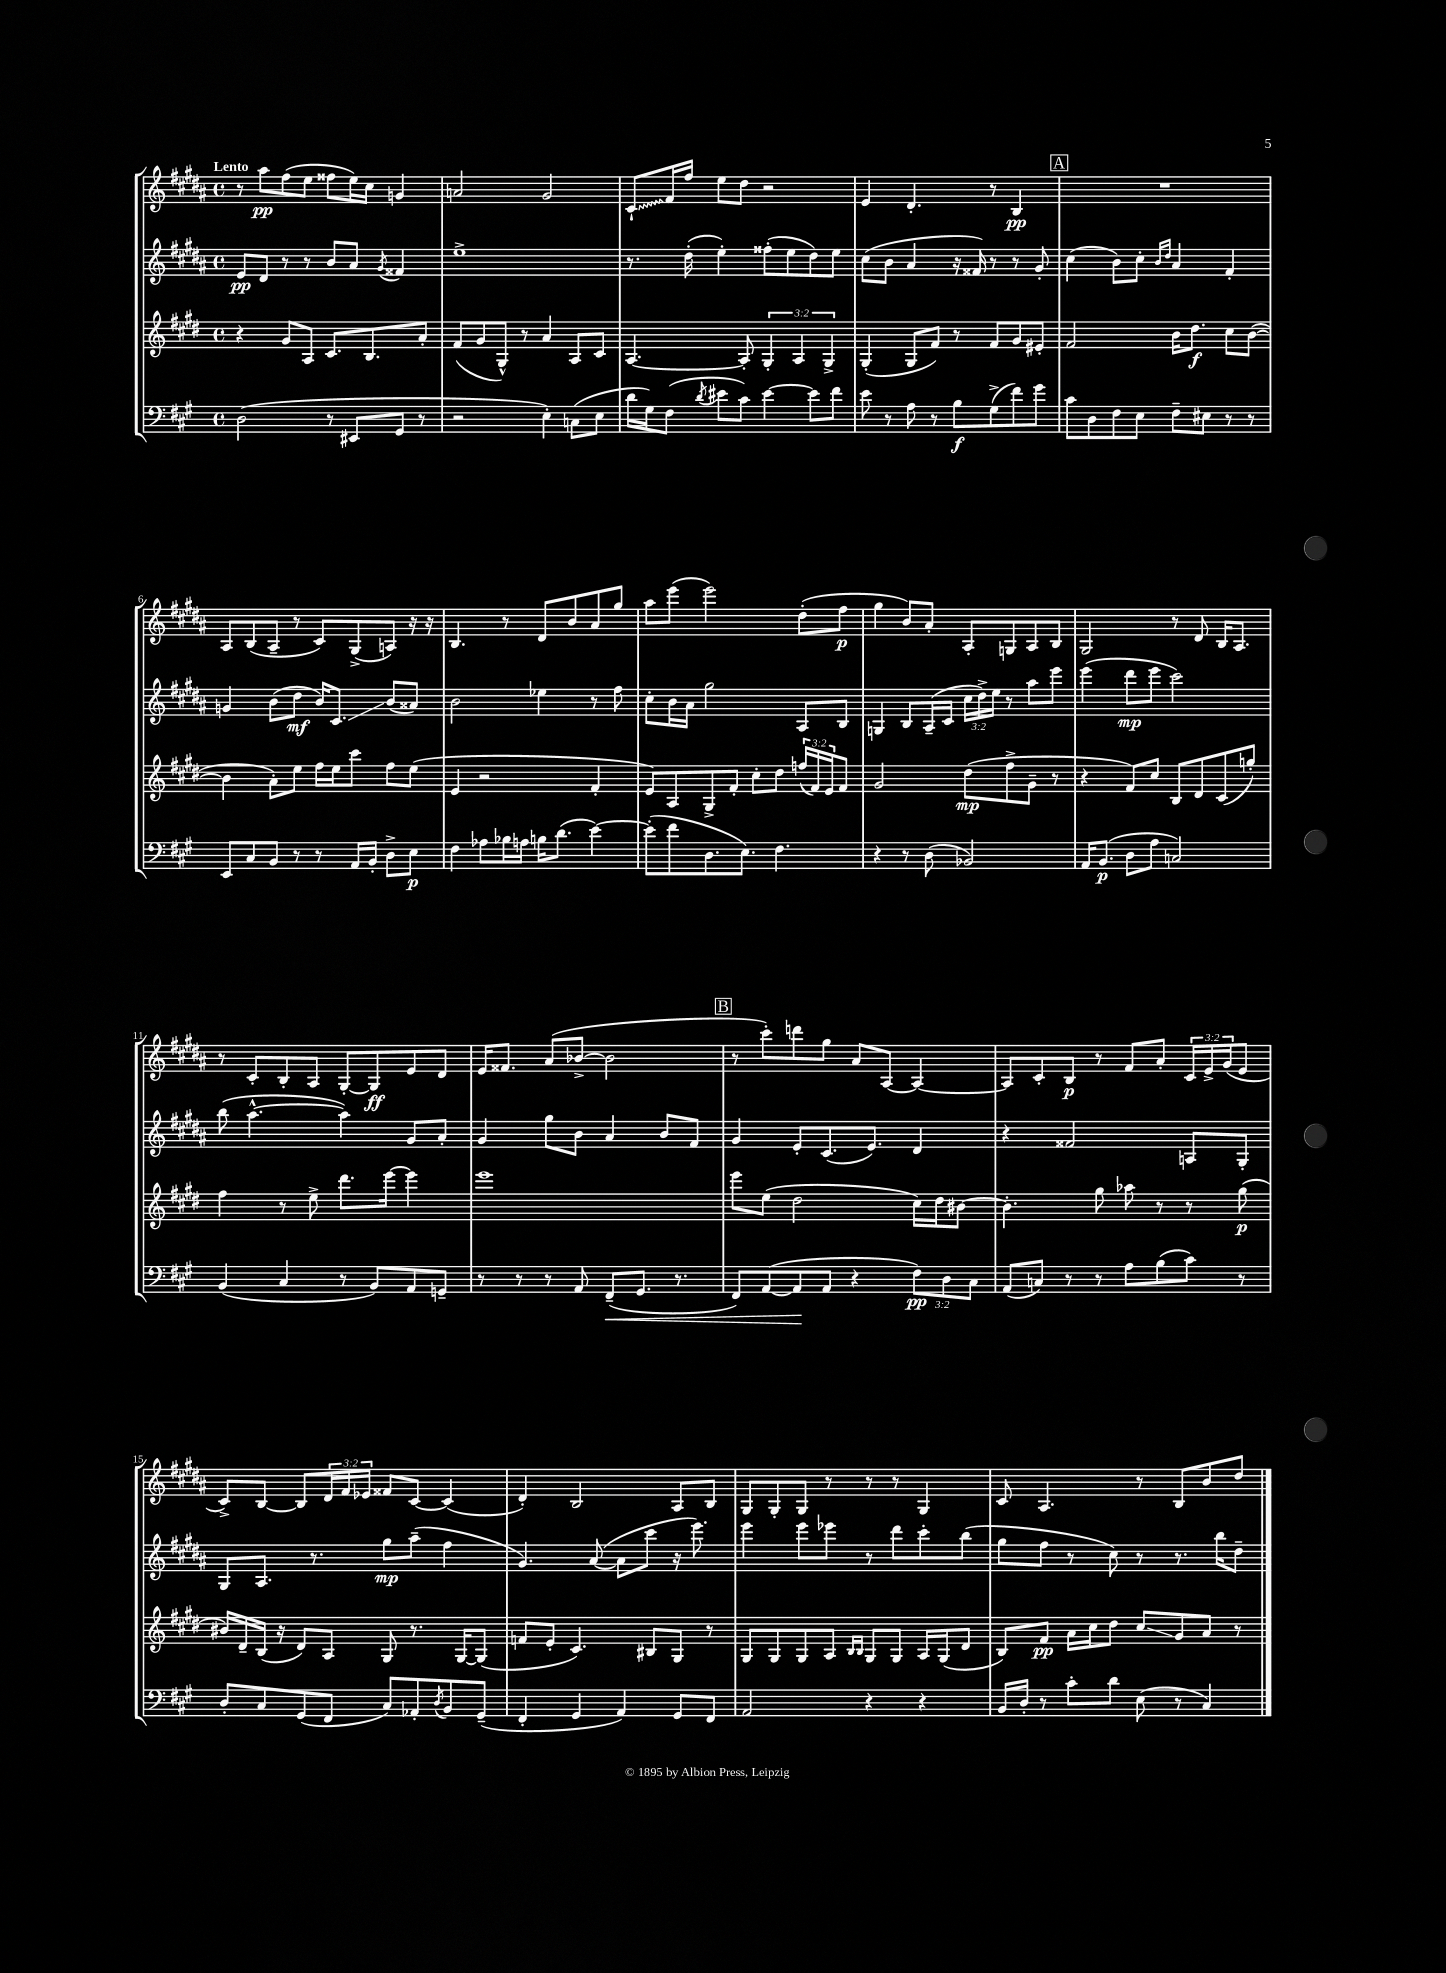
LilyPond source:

<<
\new StaffGroup <<
\new Staff = "s0" {
    \clef treble \key b \major \defaultTimeSignature \time 4/4 \override Staff.TupletNumber.text = #tuplet-number::calc-fraction-text \tempo "Lento"
    r8 ais''8\pp fis''8( e''8 fisis''8 e''16) cis''16 g'4 |
    a'2 gis'2 |
    \once \override Glissando.style = #'zigzag cis'8-!\glissando fis'16 fis''16 e''8 dis''8 r2 |
    e'4 dis'4.-. r8 b4\pp |
    \mark \markup { \box "A" } R1 |
    ais8 b8( ais8-- r8 cis'8) gis8->( a8) r16 r16 |
    b4. r8 dis'8 b'8 ais'8 gis''8 |
    ais''8 e'''8( e'''2) dis''8-.( fis''8\p |
    gis''4 b'8) ais'8-. ais8-. g8 ais8 b8 |
    gis2 r8 dis'8 b16 ais8. |
    r8 cis'8-. b8-. ais8 gis8~-. gis8\ff e'8 dis'8 |
    e'16 fisis'8. ais'8( bes'8~-> bes'2 |
    \mark \markup { \box "B" } r8 cis'''8-.) d'''8 gis''8 ais'8 ais8~ ais4~ |
    ais8 cis'8-. b8\p r8 fis'8 ais'8-. \tuplet 3/2 { cis'16 e'16-> gis'16( } e'8 |
    cis'8->) b8~ b8 \tuplet 3/2 { dis'16 fis'16 ees'16 } fisis'8 cis'8~ cis'4( |
    dis'4-.) b2 ais8 b8 |
    gis8 gis8-. gis8 r8 r8 r8 gis4 |
    cis'8 ais4. r8 b8 b'8 dis''8 \bar "|." |
}
\new Staff = "s1" {
    \clef treble \key b \major \defaultTimeSignature \time 4/4 \override Staff.TupletNumber.text = #tuplet-number::calc-fraction-text
    e'8\pp dis'8 r8 r8 b'8 ais'8 \acciaccatura { gis'8 } fisis'4 |
    e''1-> |
    r8. dis''16-.( e''4-.) fisis''8-.( e''8 dis''8) e''8 |
    cis''8( b'8 ais'4 r16 fisis'16) r8 r8 gis'8-. |
    \mark \markup { \box "A" } cis''4( b'8) cis''8-. \grace { b'16 dis''16 } ais'4 fis'4-. |
    g'4 b'8( dis''8\mf b'16) cis'8.\glissando b'8( aisis'8) |
    b'2 ees''4 r8 fis''8 |
    cis''8-. b'16 ais'16 gis''2 ais8 b8 |
    g4 b8 ais16--( cis'16 \tuplet 3/2 { cis''16 dis''16->) e''16 } r8 ais''8 e'''8 |
    e'''4( dis'''8\mp e'''8 cis'''2) |
    b''8( ais''4.~-^ ais''4) gis'8 ais'8-. |
    gis'4 gis''8 b'8 ais'4 b'8 fis'8 |
    \mark \markup { \box "B" } gis'4 e'8-. cis'8.( e'8.) dis'4 |
    r4 fisis'2 a8 gis8-. |
    gis8 ais8. r8. gis''8\mp ais''8--( fis''4 |
    gis'4.) ais'8~( ais'8 cis'''8 r16 e'''8.) |
    e'''4 e'''8 ees'''8 r8 dis'''8 cis'''8-. b''8( |
    gis''8 fis''8 r8 cis''8) r8 r8. b''16 dis''8-- \bar "|." |
}
\new Staff = "s2" {
    \clef treble \key e \major \defaultTimeSignature \time 4/4 \override Staff.TupletNumber.text = #tuplet-number::calc-fraction-text
    r4 gis'8 a8 cis'8. b8. a'8-. |
    fis'8( gis'8 gis8-^) r8 a'4 a8 cis'8 |
    a4.~ a8-. \tuplet 3/2 { gis4-. a4 gis4-> } |
    gis4-.( gis8 fis'8) r8 fis'8 gis'8 eis'8-. |
    \mark \markup { \box "A" } fis'2 b'16 dis''8.\f cis''8 b'8~( |
    b'4 a'8-.) e''8 fis''16 e''16 cis'''8 fis''8 e''8( |
    e'4 r2 fis'4-. |
    e'8) a8 gis8-> fis'8-. cis''8-. dis''8 \tuplet 3/2 { f''16( fis'16) e'16 } fis'8 |
    gis'2 dis''8\mp( fis''8-> gis'8-- r8 |
    r4 fis'8) cis''8 b8 dis'8 cis'8( g''8-.) |
    fis''4 r8 e''8-> dis'''8. e'''16~ e'''4 |
    e'''1 |
    \mark \markup { \box "B" } e'''8 e''8( dis''2 cis''16) dis''16 bis'8~ |
    bis'4.-. gis''8 aes''8 r8 r8 gis''8\p( |
    bis'16) dis'16-- b16( r16 dis'8) a8 gis8 r8. gis16~ gis8( |
    f'8 e'8-. cis'4.) bis8 gis8 r8 |
    gis8 gis8 gis8 a8 \grace { b16 b16 } gis8 gis8 a16 gis16( dis'8 |
    b8) fis'8\pp a'16 cis''16 dis''8 cis''8\glissando gis'8 a'8 r8 \bar "|." |
}
\new Staff = "s3" {
    \clef bass \key a \major \defaultTimeSignature \time 4/4 \override Staff.TupletNumber.text = #tuplet-number::calc-fraction-text
    d2( r8 eis,8 gis,8 r8 |
    r2 e4-.) c8( e8 |
    d'16 gis16) fis8( \acciaccatura { d'8 } eis'8 cis'8) eis'4~ eis'8 fis'8 |
    e'8 r8 a8 r8 b8\f gis8->( fis'8) gis'8 |
    \mark \markup { \box "A" } cis'8 d8 fis8 e8 fis8-- eis8 r8 r8 |
    e,8 cis8 b,8 r8 r8 a,16 b,16-. d8-> e8\p |
    fis4 aes8 bes16 a16 b16 d'8.( e'4~) |
    e'8-.( fis'8 d8. e8.) fis4. |
    r4 r8 d8( bes,2) |
    a,16 b,8.\p( d8 a8 c2) |
    b,4( cis4 r8 b,8) a,8 g,8-- |
    r8 r8 r8 a,8 fis,8--\<( gis,8. r8. |
    \mark \markup { \box "B" } fis,8) a,8~( a,8\! a,8 r4 \tuplet 3/2 { fis8\pp) d8 cis8 } |
    a,8( c8) r8 r8 a8 b8( cis'8) r8 |
    d8-. cis8 gis,8( fis,8 cis8) aes,8-. \acciaccatura { d8 } b,8 gis,8--( |
    fis,4-. gis,4 a,4) gis,8 fis,8 |
    a,2 r4 r4 |
    b,16 d16-. r8 cis'8-. d'8 e8( r8 cis4) \bar "|." |
}
>>
>>
